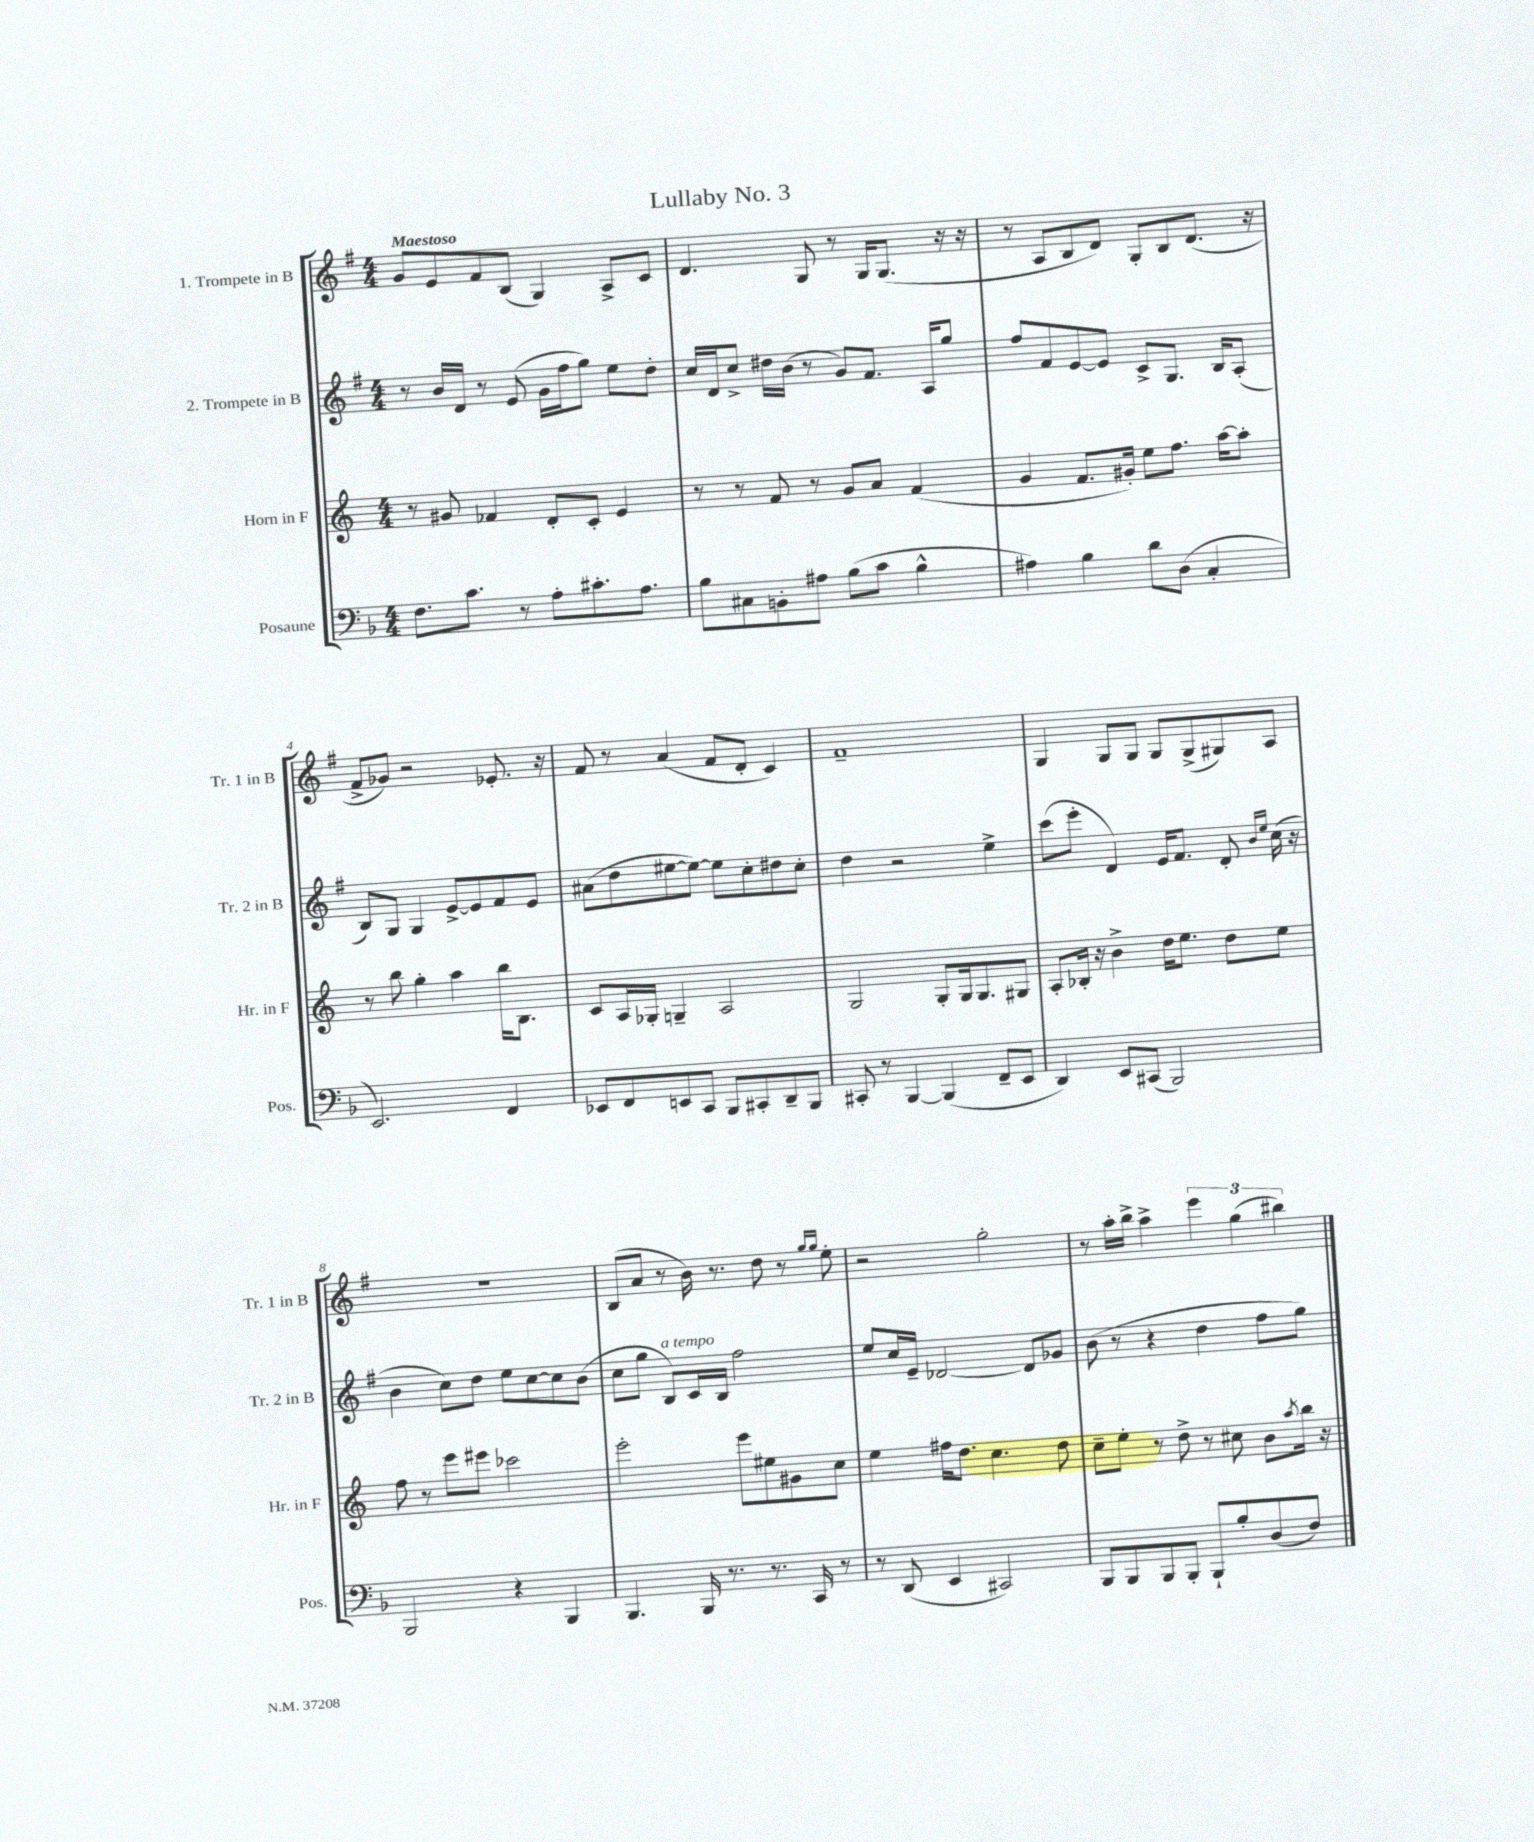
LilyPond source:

\header { title = "Lullaby No. 3" }
<<
\new StaffGroup <<
\new Staff = "s0" \with { instrumentName = "1. Trompete in B" shortInstrumentName = "Tr. 1 in B" } {
    \clef treble \key g \major \numericTimeSignature \time 4/4 \tempo "Maestoso"
    g'8 e'8 fis'8 b8( g4) a8-> c'8 |
    d'4. g8 r8 g16 g8.( r16 r16 |
    r8 a8 b8 d'8) g8-. b8 d'8.( r16 |
    fis'8-> ges'8) r2 ees'8.-. r16 |
    fis'8 r8 a'4( fis'8 d'8-. c'4) |
    fis'1-- |
    g4 g8 g8 g8 g8->( gis8) a8 |
    R1 |
    b8( a'8 r8 b'16) r8. d''8 r8 \grace { g''16 g''16 } e''8-. |
    r2 g''2-. |
    r8 a''16-. b''16-> a''4-> \tuplet 3/2 { e'''4 g''4( bis''4) } \bar "|." |
}
\new Staff = "s1" \with { instrumentName = "2. Trompete in B" shortInstrumentName = "Tr. 2 in B" } {
    \clef treble \key g \major \numericTimeSignature \time 4/4
    r8 b'16 d'16 r8 e'8( g'16 fis''16 g''8) e''8 d''8-. |
    c''16 d'16 c''8-> dis''16 b'16( r8 g'8) fis'8. a16 g''8 |
    fis''8 fis'8 e'8~ e'8 c'8-> g8. b16 a8-.( |
    b8) g8 g4 e'8~-> e'8 fis'8 e'8 |
    ais'8( d''8 eis''8~ eis''8~) eis''8 c''8-. dis''8 c''8-. |
    d''4 r2 e''4-> |
    c'''8( e'''8-. d'4) e'16 fis'8. d'8-. \grace { b'16 e''16 } c''16( r16 |
    b'4 c''8) d''8 e''8 c''8~ c''8 b'8( |
    c''8 g''8 b8^\markup { \italic "a tempo" }) c'16 b16 fis''2 |
    e''8 c''16 e'16-- des'2~ des'8 ges'8 |
    b'8( r8 r4 d''4 fis''8 g''8) \bar "|." |
}
\new Staff = "s2" \with { instrumentName = "Horn in F" shortInstrumentName = "Hr. in F" } {
    \clef treble \key c \major \numericTimeSignature \time 4/4
    r8 gis'8 fes'4 d'8-. c'8-. e'4 |
    r8 r8 f'8 r8 g'8 a'8 f'4( |
    g'4 f'8. gis'16-.) e''8 f''8. a''16~ a''8-. |
    r8 b''8 g''4-. a''4 b''16 b8. |
    c'8 a16 ges16-. g4-- a2 |
    g2 g8-. g16 g8. gis8 |
    a8-. bes16-. r16 b'4-> d''16 e''8. d''8 e''8 |
    f''8 r8 e'''8 eis'''8 ces'''2 |
    e'''2-. e'''8 eis''8 gis'8 c''8 |
    e''4 fis''16 d''8. c''4. d''8 |
    c''8-- e''8-. r8 d''8-> r8 cis''8 b'8 \acciaccatura { a''8 } b''16 r16 \bar "|." |
}
\new Staff = "s3" \with { instrumentName = "Posaune" shortInstrumentName = "Pos." } {
    \clef bass \key f \major \numericTimeSignature \time 4/4
    f8. c'8. r8 a8-. cis'8.-. a8. |
    bes8 cis8 b,8-. ais8 bes8( c'8 bes4-^ |
    ais4) bes4 d'8 d8( c4-. |
    e,2.) f,4 |
    ees,8 f,8 e,8 c,8 bes,,8 cis,8-. d,8-- bes,,8 |
    cis,8-. r8 bes,,4~ bes,,4( f,8-- e,8 |
    d,4) e,8 cis,8( bes,,2) |
    bes,,2 r4 bes,,4 |
    bes,,4. bes,,16 r8. r8. c,16 r8 |
    r8 d,8( e,4 cis,2) |
    bes,,8 bes,,8 bes,,8 bes,,8-. bes,,8-! bes8-. d8( f8) \bar "|." |
}
>>
>>
